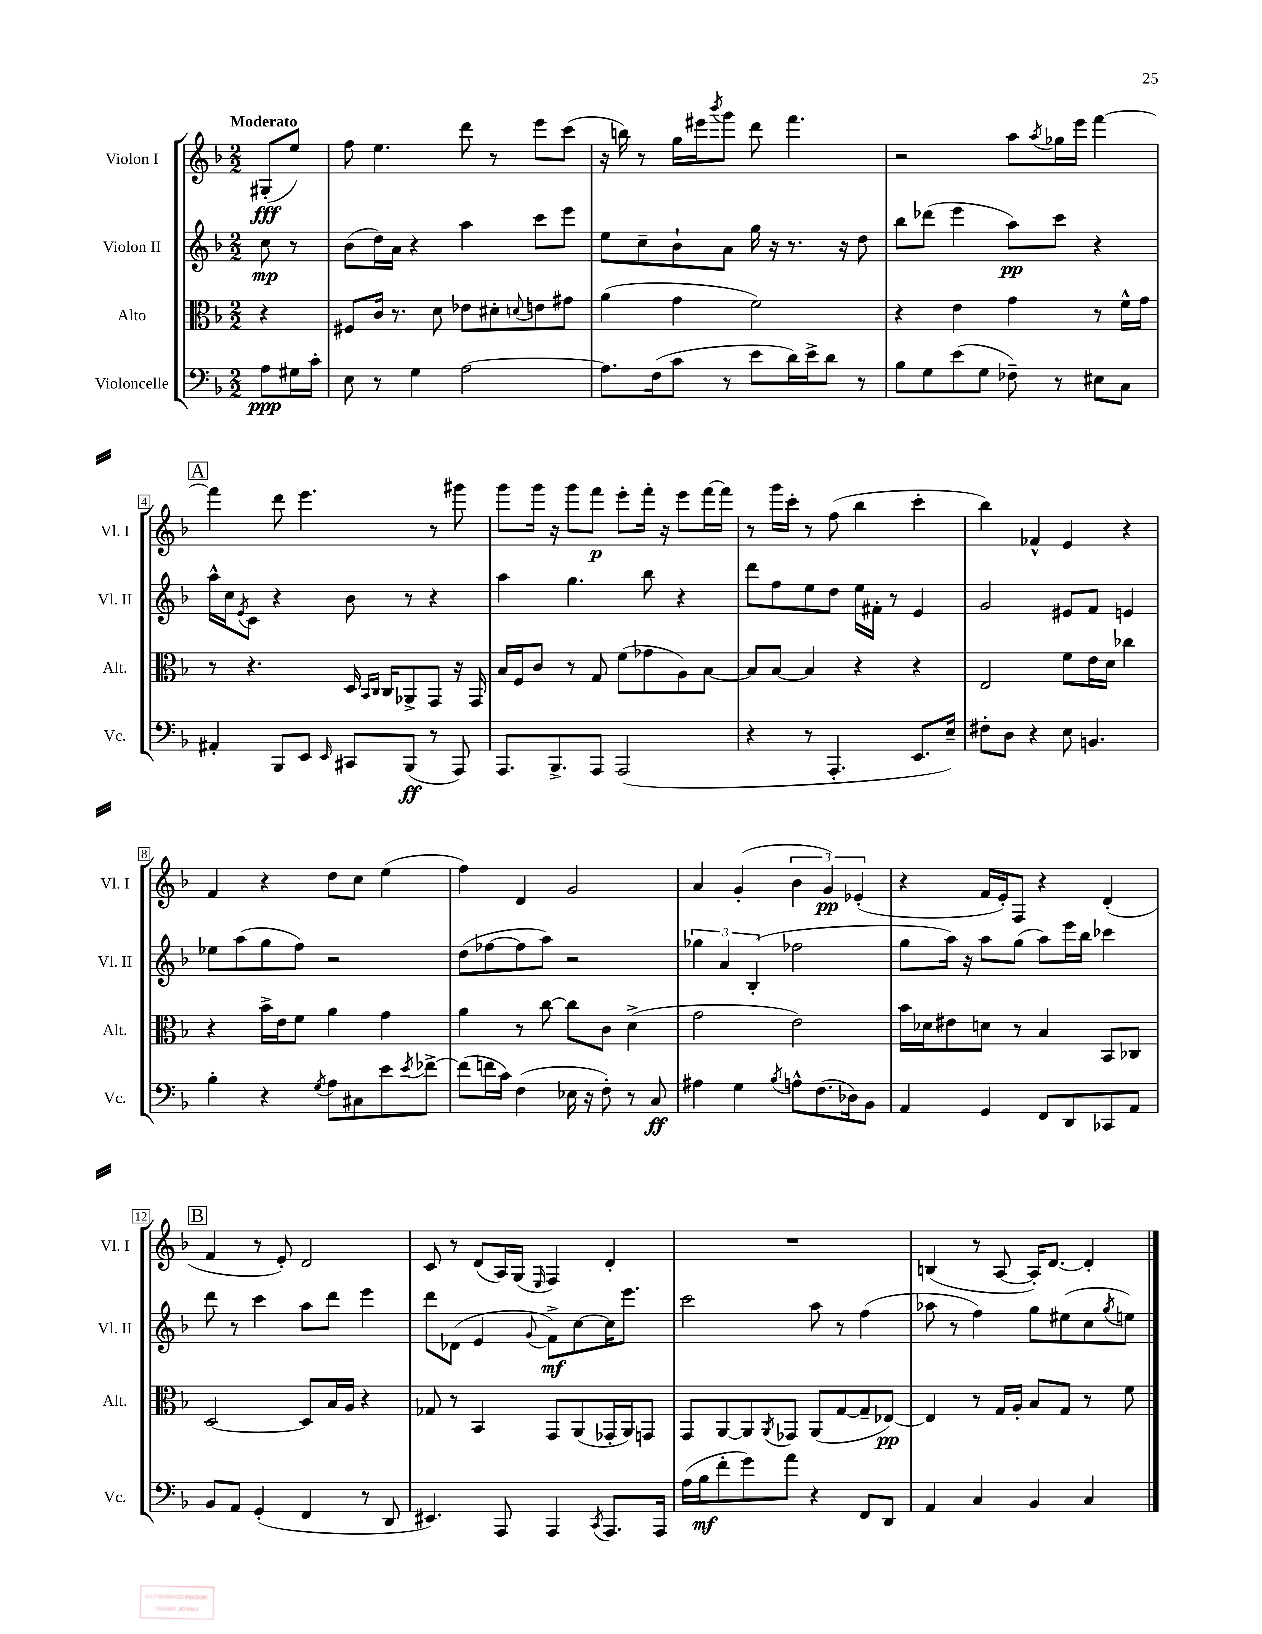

**kern	**kern	**kern	**kern
*staff4	*staff3	*staff2	*staff1
*clefF4	*clefC3	*clefG2	*clefG2
*k[b-]	*k[b-]	*k[b-]	*k[b-]
*M2/2	*M2/2	*M2/2	*M2/2
8A	4r	8cc	(8G#'
16G#	.	8r	8ee)
16c'	.	.	.
=	=	=	=
8E	8F#	(8b-	8ff
8r	16c	16dd)	4.ee
.	8.r	16a	.
4G	.	4r	.
.	8d	.	.
[2A	8e-	4aa	8ddd
.	8d#'	.	8r
.	8qqd	.	.
.	8e	8ccc	8eee
.	8g#	8eee	(8ccc
=	=	=	=
8.A]	(4a	8ee	16r
.	.	.	16bb)
.	.	8cc~	8r
(16F	.	.	.
8c	4g	8b-`	16gg
.	.	.	16eee#
.	.	.	8qbbb-
8r	.	8a	8ggg
8e	2f)	16gg	8ddd
.	.	16r	.
16d)	.	8.r	4.fff
16e^	.	.	.
8d	.	.	.
.	.	16r	.
8r	.	8dd	.
=	=	=	=
8B-	4r	8bb-	2r
8G	.	(8ddd-	.
(8e	4e	4eee	.
8G	.	.	.
8F-~)	4g	8aa)	8aa
.	.	.	8qaa
8r	.	8ccc	16gg-
.	.	.	16eee
8E#	8r	4r	[4fff
8C	16f^^	.	.
.	16g	.	.
=	=	=	=
4AA#'	8r	16aa^^	4fff]
.	.	16cc	.
.	.	8qe	.
.	4.r	8c	.
8BBB-	.	4r	8ddd
8EE	.	.	4.eee
16qqEE	.	.	.
8CC#	16D	8b-	.
.	16qqBB-	.	.
.	16qqC	.	.
.	16C	.	.
(8BBB-	8AA-^	8r	.
8r	8GG	4r	8r
8AAA)	16r	.	8ggg#
.	16GG	.	.
=	=	=	=
8.AAA	16B-	4aa	8ggg
.	16F	.	.
.	8c	.	16ggg
8.BBB-^	.	.	16r
.	8r	4.gg	8ggg
8AAA	8G	.	8fff
(2AAA	(8f	.	8eee'
.	8g-	8bb-	16fff'
.	.	.	16r
.	8A)	4r	8eee
.	[8B-	.	[16fff
.	.	.	16fff]
=	=	=	=
4r	8B-]	8ddd	8r
.	[8B-	8ff	16ggg
.	.	.	16ccc'
8r	4B-]	8ee	8r
4.AAA'	.	8dd	(8ff
.	4r	16ee	4bb-
.	.	16f#'	.
.	.	8r	.
8.EE	4r	4e	4ccc'
16E~)	.	.	.
=	=	=	=
8F#'	2E	2g	4bb-)
8D	.	.	.
4r	.	.	4f-^^
8E	8f	8e#	4e
4.BB	16e	8f	.
.	16d	.	.
.	4cc-	4e	4r
=	=	=	=
4B-'	4r	8ee-	4f
.	.	(8aa	.
4r	16b-^	8gg	4r
.	16e	.	.
.	8f	8ff)	.
8qG	.	.	.
8A	4a	2r	8dd
8C#	.	.	8cc
8e	4g	.	(4ee
8qe	.	.	.
[8f-^	.	.	.
=	=	=	=
(8f-]	4a	(8dd	4ff)
16f	.	[8ff-	.
16c)	.	.	.
(4F	8r	8ff-]	4d
.	[8cc	8aa)	.
16E-	8cc]	2r	2g
16r	.	.	.
8F')	8c	.	.
8r	(4d^	.	.
8C	.	.	.
=	=	=	=
4A#	2g	6gg-	4a
.	.	6a	.
4G	.	.	(4g'
.	.	(6B-'	.
8qB-	.	.	.
8A^^	2e)	2ff-	6b-
(8.F	.	.	.
.	.	.	6g)
16D-)	.	.	.
.	.	.	(6e-'
8BB-	.	.	.
=	=	=	=
4AA	16b-	8gg	4r
.	16d-	.	.
.	8e#	16aa)	.
.	.	16r	.
4GG	8d	8aa	16f
.	.	.	16e')
.	8r	(8gg	8F
8FF	4B-	8aa)	4r
8DD	.	16eee	.
.	.	16bb-	.
8CC-	8BB-	4ccc-	(4d'
8AA	8C-	.	.
=	=	=	=
8BB-	[2D	8ddd	4f
8AA	.	8r	.
(4GG'	.	4ccc	8r
.	.	.	8e')
4FF	8D]	8aa	2d
.	16B-	8ddd	.
.	16A	.	.
8r	4r	4eee	.
8DD	.	.	.
=	=	=	=
4.EE#)	8G-	8ddd	8c
.	8r	(8d-	8r
.	4BB-	4e	(8d
8AAA	.	.	16A)
.	.	.	(16G
.	.	8qqg	16qqE
4AAA	8GG	8f^)	4F)
.	(8AA	[8cc	.
8qCC	.	.	.
8.AAA	16GG-'	16cc]	4d'
.	16AA)	8.eee	.
.	8GG	.	.
16AAA	.	.	.
=	=	=	=
(16A	8GG	2ccc	1r
16B-	.	.	.
8f'	[8AA	.	.
8g)	8AA]	.	.
.	8qAA	.	.
8a	8GG-	.	.
4r	(8AA	8aa	.
.	[8G	8r	.
8FF	8G~]	(4ff	.
8DD	[8E-)	.	.
=	=	=	=
4AA	4E-]	8aa-	(4B
.	.	8r	.
4C	8r	4ff)	8r
.	16G	.	[8A
.	16A'	.	.
4BB-	8B-	8gg	16A'])
.	.	.	[8.d
.	8G	(8ee#	.
4C	8r	8cc	4d']
.	.	8qgg	.
.	8f	8ee)	.
==	==	==	==
*-	*-	*-	*-
